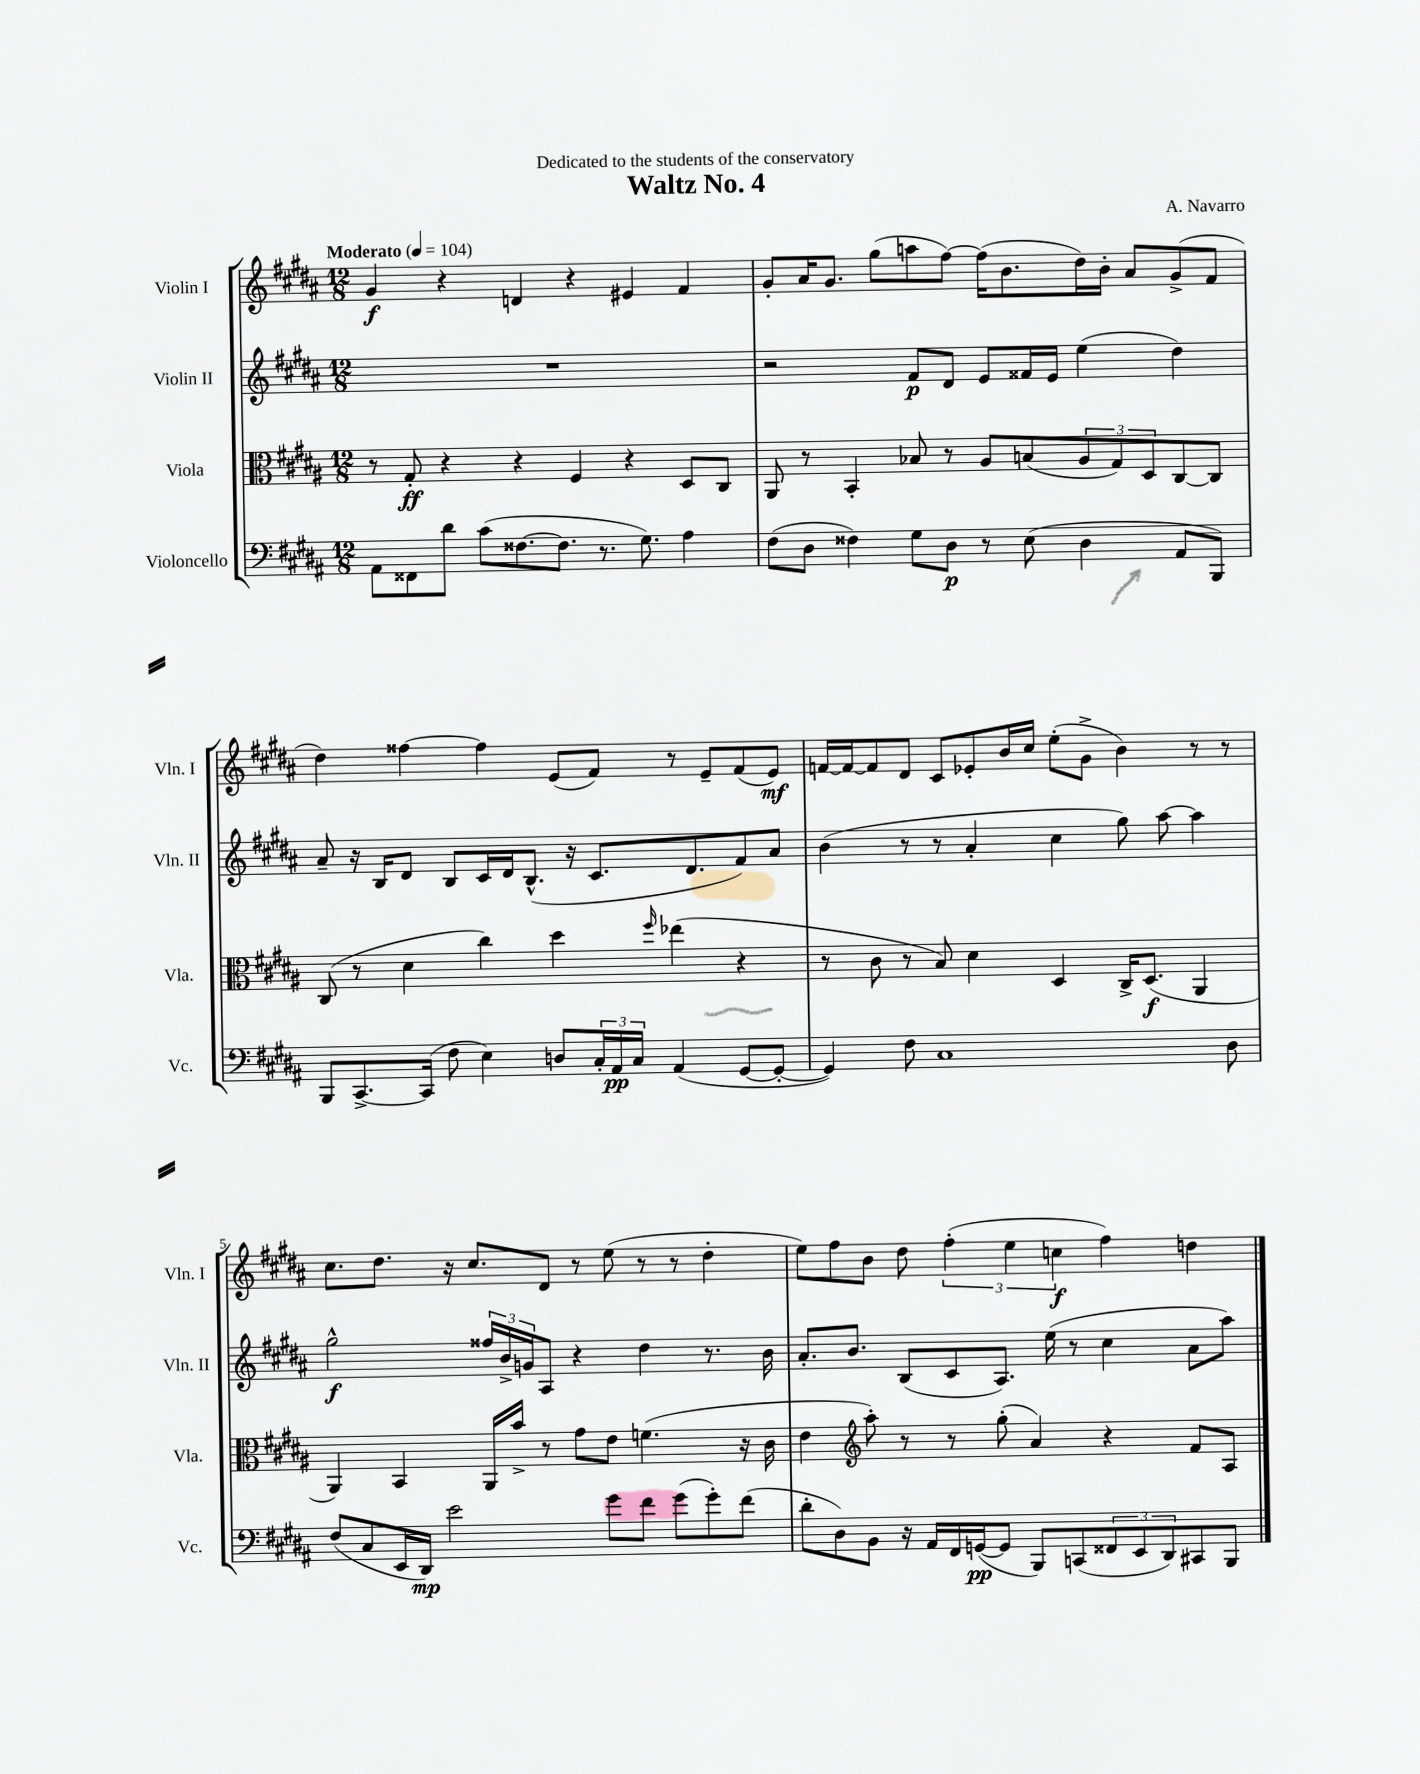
\header { title = "Waltz No. 4" composer = "A. Navarro" dedication = "Dedicated to the students of the conservatory" }
<<
\new StaffGroup <<
\new Staff = "s0" \with { instrumentName = "Violin I" shortInstrumentName = "Vln. I" } {
    \clef treble \key b \major \numericTimeSignature \time 12/8 \tempo "Moderato" 4 = 104
    gis'4\f r4 d'4 r4 eis'4 fis'4 |
    gis'8-. ais'16 gis'8. gis''8( a''8 fis''8~) fis''16( b'8. dis''16) b'16-. ais'8 gis'8->( fis'8 |
    dis''4) fisis''4~ fisis''4 e'8( fis'8) r8 e'8-- fis'8( e'8\mf) |
    f'16~ f'16~ f'8 dis'8 cis'8 ees'8-. b'16 cis''16 e''8-.( gis'8-> b'4) r8 r8 |
    cis''8. dis''8. r16 cis''8. dis'8 r8 e''8( r8 r8 dis''4-. |
    e''8) fis''8 b'8 dis''8 \tuplet 3/2 { fis''4-.( e''4 c''4\f } fis''4) d''4 \bar "|." |
}
\new Staff = "s1" \with { instrumentName = "Violin II" shortInstrumentName = "Vln. II" } {
    \clef treble \key b \major \numericTimeSignature \time 12/8
    R1. |
    r2 fis'8\p dis'8 e'8 fisis'16 e'16 e''4( dis''4) |
    ais'8-- r16 b16 dis'8 b8 cis'16 dis'16 b8.-^( r16 cis'8. dis'8. fis'8) ais'8 |
    b'4( r8 r8 ais'4-. cis''4 gis''8) ais''8~ ais''4 |
    gis''2-^\f \tuplet 3/2 { fisis''16 b'16-> g'16 } ais8 r4 dis''4 r8. b'16 |
    ais'8.-. b'8. b8( cis'8 ais8.) e''16( r8 cis''4 ais'8 ais''8) \bar "|." |
}
\new Staff = "s2" \with { instrumentName = "Viola" shortInstrumentName = "Vla." } {
    \clef alto \key b \major \numericTimeSignature \time 12/8
    r8 gis8-.\ff r4 r4 fis4 r4 dis8 cis8 |
    ais,8 r8 b,4-. bes8 r8 ais8 b8( \tuplet 3/2 { ais8 gis8) dis8 } cis8~ cis8 |
    cis8( r8 dis'4 cis''4) dis''4 \grace { fis''16 } ees''4( r4 |
    r8 cis'8 r8 b8) dis'4 dis4 cis16-> dis8.\f( ais,4 |
    ais,4) b,4 ais,16 b'16-> r8 gis'8 e'8 f'4.( r16 cis'16 |
    e'4 \clef treble ais''8-.) r8 r8 gis''8-.( ais'4) r4 fis'8 ais8 \bar "|." |
}
\new Staff = "s3" \with { instrumentName = "Violoncello" shortInstrumentName = "Vc." } {
    \clef bass \key b \major \numericTimeSignature \time 12/8
    ais,8 fisis,8 dis'8 cis'8( fisis8.~ fisis8. r8. gis8.) ais4 |
    fis8( dis8 fisis4) gis8 dis8\p r8 e8( dis4 ais,8 b,,8) |
    b,,8 cis,8.~-> cis,16( fis8 e4) d8 \tuplet 3/2 { cis16-. ais,16\pp cis16 } ais,4( gis,8~ gis,8~-. |
    gis,4) fis8 cis1 dis8 |
    fis8( cis8 e,16 dis,16\mp) e'2 gis'8 fis'8 gis'8( gis'8-.) fis'8( |
    dis'8-. dis8) b,8 r16 ais,16 fis,16 g,16~\pp( g,8 b,,8) c,8( \tuplet 3/2 { fisis,8 e,8 dis,8) } cis,8 b,,8 \bar "|." |
}
>>
>>
\layout { \context { \Score \override BarNumber.break-visibility = ##(#f #t #t) barNumberVisibility = #(every-nth-bar-number-visible 5) } }
